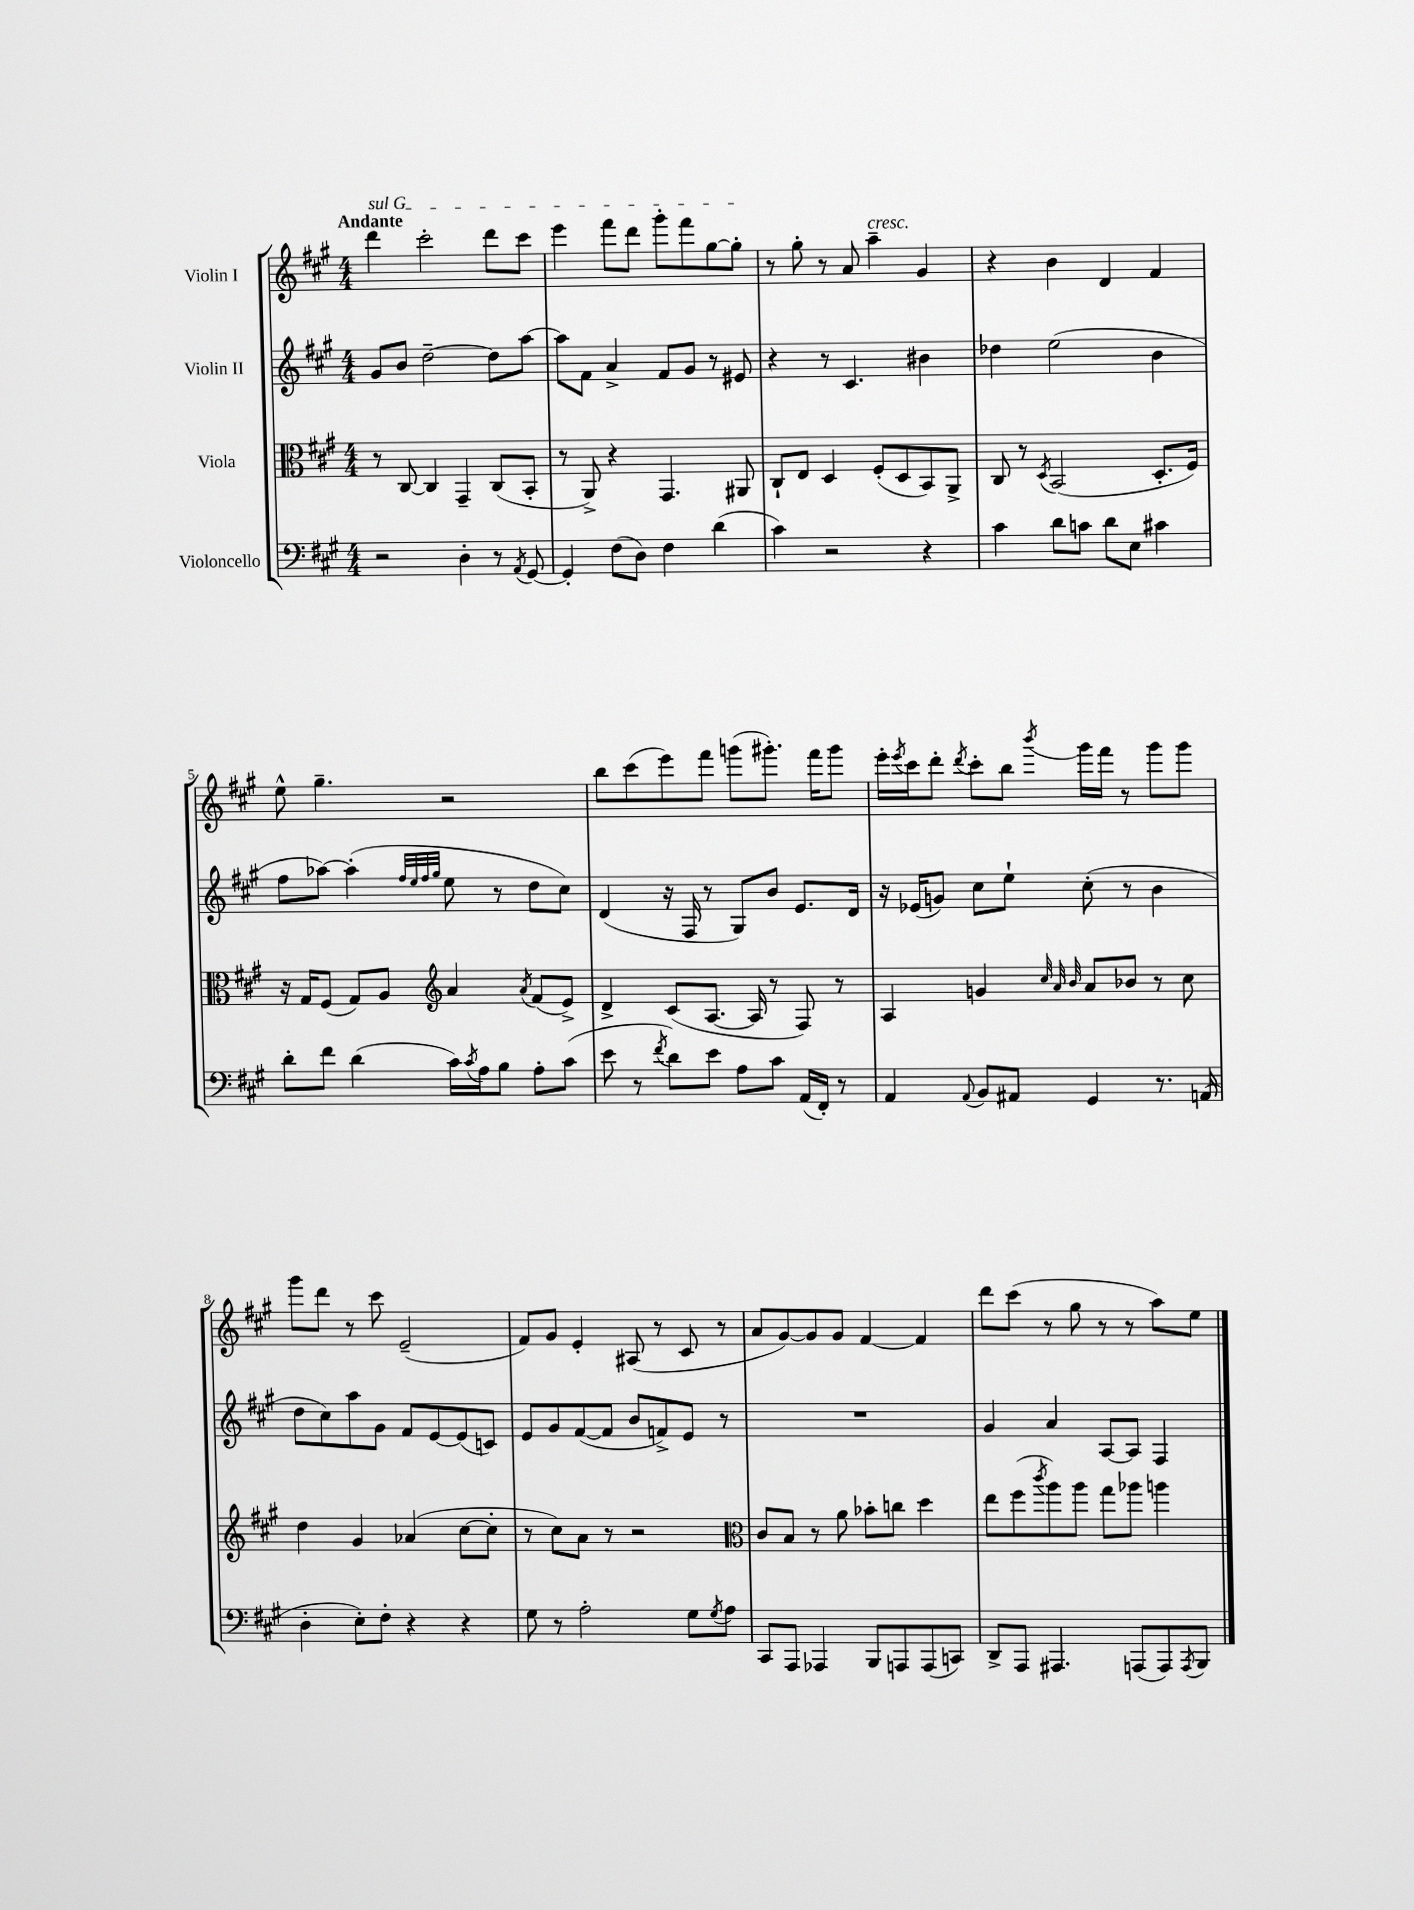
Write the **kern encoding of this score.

**kern	**kern	**kern	**kern
*staff4	*staff3	*staff2	*staff1
*clefF4	*clefC3	*clefG2	*clefG2
*k[f#c#g#]	*k[f#c#g#]	*k[f#c#g#]	*k[f#c#g#]
*M4/4	*M4/4	*M4/4	*M4/4
2r	8r	8g#	4ddd
.	[8C#	8b	.
.	4C#]	[2dd~	2ccc#'
4D'	4GG#~	.	.
8r	(8C#	8dd]	8ddd
8qAA	.	.	.
[8GG#	8BB'	[8aa	8ccc#
=	=	=	=
4GG#']	8r	8aa]	4eee
.	8AA^)	8f#	.
(8F#	4r	4a^	8fff#
8D)	.	.	8ddd
4F#	4.GG#	8f#	8ggg#'
.	.	8g#	8fff#
(4d	.	8r	[8gg#
.	8AA#	8e#	8gg#']
=	=	=	=
4c#)	8C#`	4r	8r
.	8E	.	8gg#'
2r	4D	8r	8r
.	.	4.c#	8a
.	(8F#'	.	4aa~
.	8D	.	.
4r	8BB)	4b#	4g#
.	8AA^	.	.
=	=	=	=
4c#	8C#	4dd-	4r
.	8r	.	.
.	8qD	.	.
8d	(2BB	(2ee	4b
8c	.	.	.
8d	.	.	4d
8E	.	.	.
4c#	8.D'	4b	4f#
.	16F#)	.	.
=	=	=	=
8d'	16r	8ff#	8ee^^
.	16G#	.	.
8f#	(8F#	[8aa-)	4.gg#~
(4d	8G#)	(4aa-']	.
.	8A	.	.
*	*clefG2	*	*
.	.	32qqff#	.
.	.	32qqee	.
.	.	32qqff#	.
.	.	32qqgg#	.
16c#)	4a	8ee	2r
8qc#	.	.	.
16A	.	.	.
8B	.	8r	.
.	8qa	.	.
8A'	(8f#	8dd	.
(8c#	8e^)	8cc#)	.
=	=	=	=
8e	4d^	(4d	8bb
8r	.	.	(8ccc#
8qf#	.	.	.
8d)	(8c#	16r	8eee)
.	.	16F#	.
8e	[8.A	8r	8fff#
8A	.	8G#)	(8ggg
.	16A]	.	.
8c#	8r	8b	8.ggg#')
(16AA	8F#)	8.e	.
16FF#')	.	.	16fff#
8r	8r	.	8ggg#
.	.	16d	.
=	=	=	=
4AA	4A	16r	16eee'
.	.	.	8qeee
.	.	(16e-	16ccc#
.	.	8g)	8ddd'
8qqAA	.	.	8qddd
8BB	4g	8cc#	8ccc#'
8AA#	.	8ee`	8bb
.	32qqcc#	.	.
.	32qqa	.	.
.	32qqb	.	8qbbb
4GG#	8a	(8cc#'	16ggg#
.	.	.	16fff#
.	8b-	8r	8r
8.r	8r	4b	8ggg#
.	8cc#	.	8ggg#
(16AA	.	.	.
=	=	=	=
4D'	4dd	8dd	8ggg#
.	.	8cc#)	8ddd
8E')	4g#	8aa	8r
8F#'	.	8g#	8ccc#
4r	(4a-	8f#	(2e~
.	.	[8e	.
4r	[8cc#	(8e]	.
.	8cc#']	8c)	.
=	=	=	=
8G#	8r	8e	8f#)
8r	8cc#)	8g#	8g#
2A'	8a	([8f#	4e'
.	8r	8f#]	.
.	2r	8b	(8A#
.	.	8f^)	8r
8G#	.	8e	8c#
8qG#	.	.	.
8A	.	8r	8r
=	=	=	=
*	*clefC3	*	*
8CC#	8c#	1r	8a
8AAA	8B	.	[8g#)
4AAA-	8r	.	8g#]
.	8a	.	8g#
8BBB	8b-'	.	[4f#
8AAA	8cc	.	.
(8AAA	4dd	.	4f#]
8CC)	.	.	.
=	=	=	=
8DD^	8ee	4g#	8ddd
8AAA	(8ff#	.	(8ccc#
.	8qccc#	.	.
4.AAA#	8aa)	4a	8r
.	8aa	.	8gg#
.	8gg#	[8A	8r
(8AAA	8aa-	8A]	8r
8AAA)	4aa	4F#	8aa)
8qAAA	.	.	.
8BBB	.	.	8ee
==	==	==	==
*-	*-	*-	*-
